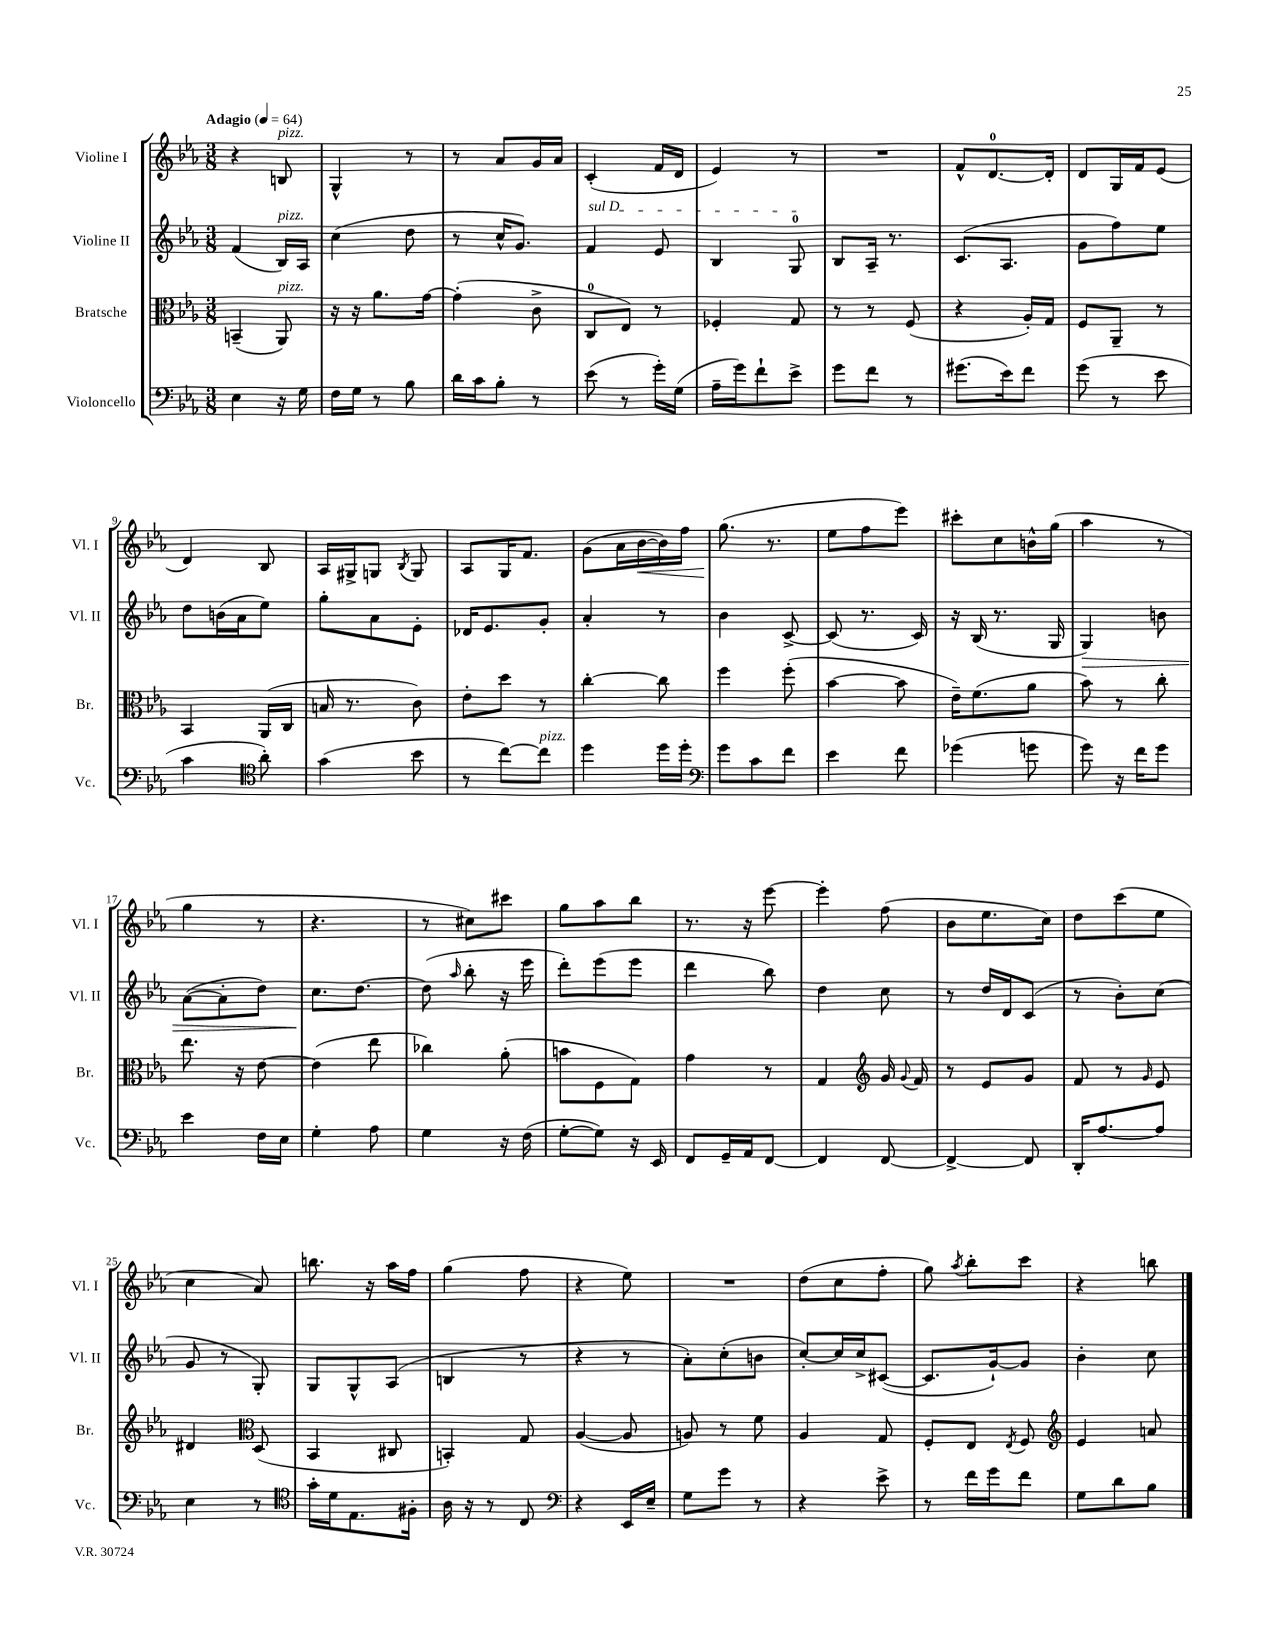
<<
\new StaffGroup <<
\new Staff = "s0" \with { instrumentName = "Violine I" shortInstrumentName = "Vl. I" } {
    \clef treble \key ees \major \numericTimeSignature \time 3/8 \tempo "Adagio" 4 = 64
    \autoBeamOff r4 b8^\markup { \italic "pizz." } |
    g4-^ r8 |
    r8 aes'8[ g'16 aes'16] |
    c'4-.( f'16[ d'16] |
    ees'4) r8 |
    R4. |
    f'8[-^ d'8.-0~ d'16]-. |
    d'8[ g16 f'16 ees'8]( |
    d'4) bes8 |
    aes16[ gis16-> g8] \acciaccatura { bes8 } g8 |
    aes8[ g16 f'8.] |
    g'8[( aes'16 bes'16~\< bes'16) f''16] |
    g''8.\!( r8. |
    ees''8[ f''8 ees'''8]) |
    cis'''8[-. c''8 b'16-^ g''16]( |
    aes''4 r8 |
    g''4 r8 |
    r4. |
    r8 cis''8[) cis'''8] |
    g''8[ aes''8 bes''8] |
    r8. r16 ees'''8~ |
    ees'''4-. f''8( |
    bes'8[ ees''8. c''16]) |
    d''8[ c'''8( ees''8] |
    c''4 aes'8) |
    b''8. r16 aes''16[ f''16] |
    g''4( f''8 |
    r4 ees''8) |
    R4. |
    d''8[( c''8 f''8]-. |
    g''8) \acciaccatura { aes''8 } bes''8[-. c'''8] |
    r4 b''8 \bar "|." |
}
\new Staff = "s1" \with { instrumentName = "Violine II" shortInstrumentName = "Vl. II" } {
    \clef treble \key ees \major \numericTimeSignature \time 3/8
    \autoBeamOff f'4( bes16[^\markup { \italic "pizz." }) aes16] |
    c''4( d''8 |
    r8 c''16[-^ g'8.]) |
    \once \override TextSpanner.bound-details.left.text = \markup { \italic "sul D" } f'4\startTextSpan ees'8 |
    bes4 g8-0\stopTextSpan |
    bes8[ aes16]-- r8. |
    c'8.[( aes8.] |
    g'8[ f''8) ees''8] |
    d''8[ b'16( aes'16 ees''8]) |
    g''8[-. aes'8 ees'8]-. |
    des'16[ ees'8. g'8]-. |
    aes'4-. r8 |
    bes'4 c'8~-> |
    c'8( r8. c'16) |
    r16 bes16( r8. g16 |
    g4\>) b'8 |
    aes'8[~( aes'8-. d''8]) |
    c''8.[\! d''8.]~ |
    d''8( \grace { aes''16 } bes''8-. r16 ees'''16 |
    d'''8[-.) ees'''8( ees'''8] |
    d'''4 bes''8) |
    d''4 c''8 |
    r8 d''16[ d'16 c'8]( |
    r8 bes'8[-.) c''8]( |
    g'8 r8 g8-.) |
    g8[ g8-^ aes8]( |
    b4 r8 |
    r4 r8 |
    aes'8[-.) c''8-.( b'8] |
    c''8[~-.) c''16 c''16-> cis'8]~( |
    cis'8.[ g'16~-!) g'8] |
    bes'4-. c''8 \bar "|." |
}
\new Staff = "s2" \with { instrumentName = "Bratsche" shortInstrumentName = "Br." } {
    \clef alto \key ees \major \numericTimeSignature \time 3/8
    \autoBeamOff b,4--( aes,8^\markup { \italic "pizz." }) |
    r16 r16 aes'8.[ g'16]~ |
    g'4-.( c'8-> |
    c8[-0 ees8]) r8 |
    fes4-. g8 |
    r8 r8 f8( |
    r4 aes16[-.) g16] |
    f8[ aes,8]-- r8 |
    bes,4 aes,16[( c16] |
    b16 r8. c'8) |
    ees'8[-. d''8] r8 |
    c''4~-. c''8 |
    f''4 f''8-.( |
    bes'4~ bes'8 |
    ees'16[--) f'8.( aes'8] |
    bes'8) r8 c''8-. |
    ees''8. r16 ees'8~ |
    ees'4( ees''8 |
    ces''4) aes'8-.( |
    b'8[ f8 g8]) |
    g'4 r8 |
    g4 \clef treble g'16 \appoggiatura { g'8 } f'16 |
    r8 ees'8[ g'8] |
    f'8 r8 \grace { g'16 } ees'8 |
    dis'4 \clef alto d8( |
    bes,4 cis8 |
    b,4-.) g8 |
    aes4~( aes8 |
    a8) r8 f'8 |
    aes4 g8 |
    f8[-. ees8] \acciaccatura { ees8 } f8 |
    \clef treble ees'4 a'8 \bar "|." |
}
\new Staff = "s3" \with { instrumentName = "Violoncello" shortInstrumentName = "Vc." } {
    \clef bass \key ees \major \numericTimeSignature \time 3/8
    \autoBeamOff ees4 r16 g16 |
    f16[ g16] r8 bes8 |
    d'16[ c'16 bes8]-. r8 |
    ees'8( r8 g'16[-.) g16]( |
    aes16[-- g'16) f'8-! ees'8]-> |
    g'8[ f'8] r8 |
    gis'8.[( ees'16) f'8] |
    g'8( r8 ees'8 |
    c'4 \clef tenor aes'8-.) |
    g'4( bes'8 |
    r8 c''8[~) c''8]^\markup { \italic "pizz." } |
    d''4 d''16[ d''16]-. |
    \clef bass g'8[ c'8 f'8] |
    ees'4 f'8 |
    ges'4( g'8 |
    g'8) r16 f'16[ g'8] |
    ees'4 f16[ ees16] |
    g4-. aes8 |
    g4 r16 f16( |
    g8[~-. g8]) r16 ees,16 |
    f,8[ g,16-- aes,16 f,8]~ |
    f,4 f,8~ |
    f,4~-> f,8 |
    d,16[-. aes8.~ aes8] |
    ees4 r8 |
    \clef tenor g'16[-. d'16 ees8. fis16]-. |
    aes16 r16 r8 c8 |
    \clef bass r4 ees,16[ ees16]-- |
    g8[ g'8] r8 |
    r4 ees'8-> |
    r8 f'16[ g'16 f'8] |
    g8[ d'8 bes8] \bar "|." |
}
>>
>>
